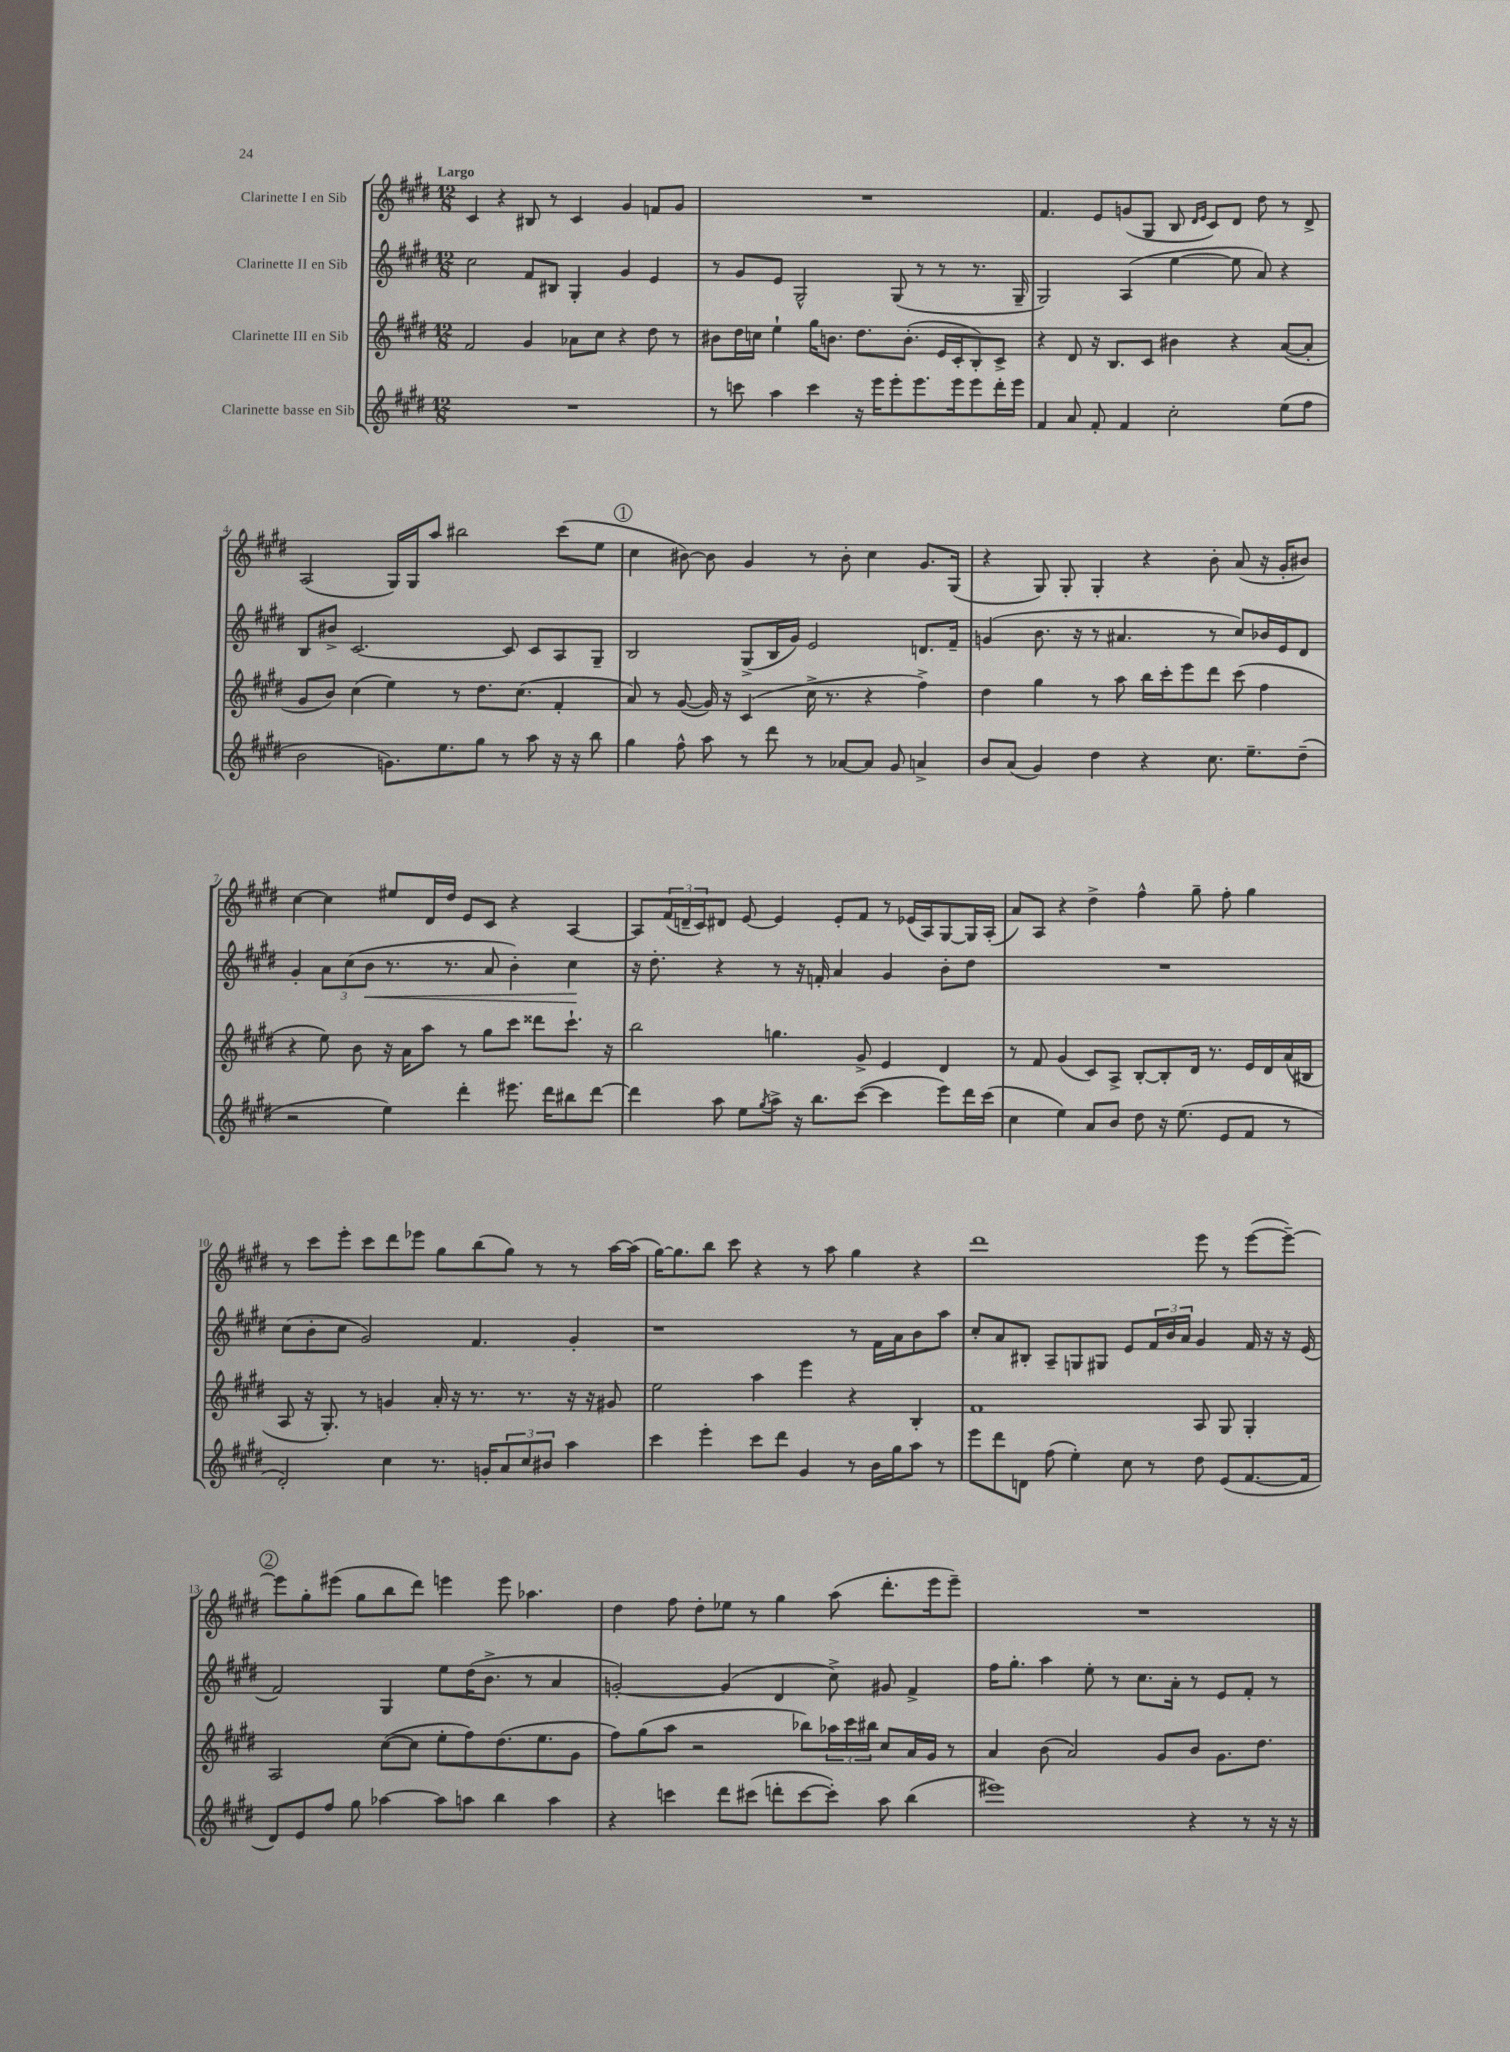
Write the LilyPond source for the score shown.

<<
\new StaffGroup <<
\new Staff = "s0" \with { instrumentName = "Clarinette I en Sib" } {
    \clef treble \key e \major \numericTimeSignature \time 12/8 \tempo "Largo"
    cis'4 r4 bis8 r8 cis'4 gis'4 f'8 gis'8 |
    R1. |
    fis'4. e'8 g'8( gis8 b8 \grace { dis'16 e'16 } cis'8) dis'8 dis''8 r8 dis'8-> |
    a2( gis16) gis16 a''8 bis''2 cis'''8( e''8 |
    \mark \markup { \circle "1" } cis''4 bis'8~) bis'8 gis'4 r8 bis'8-. cis''4 gis'8. gis16( |
    r4 gis8) gis8-. gis4-. r4 b'8-. a'8( r16 gis'16-. bis'8) |
    cis''4~ cis''4 eis''8 dis'16 dis''16 e'8 cis'8 r4 a4~ |
    a8 \tuplet 3/2 { fis'16( d'16-- cis'16) } dis'8 e'8~ e'4 e'8-. fis'8 r8 ees'16( a16) gis8~ gis16 a16-.( |
    a'8) a8 r4 dis''4-> fis''4-^ gis''8-- fis''8-. gis''4 |
    r8 cis'''8 e'''8-. cis'''8 dis'''8 ees'''8 gis''8 b''8( gis''8) r8 r8 a''16~ a''16( |
    gis''16~) gis''8. b''8 cis'''8 r4 r8 a''8 gis''4 r4 |
    dis'''1 e'''8 r8 e'''8~( e'''8~--) |
    \mark \markup { \circle "2" } e'''8 gis''8-. eis'''8( gis''8 b''8 dis'''8) e'''4 e'''8 aes''4. |
    dis''4 fis''8 dis''8-. ees''8 r8 gis''4 a''8( dis'''8.-. e'''16 e'''8--) |
    R1. \bar "|." |
}
\new Staff = "s1" \with { instrumentName = "Clarinette II en Sib" } {
    \clef treble \key e \major \numericTimeSignature \time 12/8
    cis''2 fis'8 bis8 gis4-. gis'4 e'4 |
    r8 gis'8 e'8 gis2-^ gis8( r8 r8 r8. gis16-- |
    gis2) a4( e''4~ e''8 a'8) r4 |
    b8 bis'8-> cis'2.~ cis'8 cis'8 a8 gis8-- |
    \mark \markup { \circle "1" } b2 gis8->( b16 gis'16) e'2 d'8. fis'16-- |
    g'4( b'8. r16 r8 ais'4. r8 cis''8) bes'16 e'16 dis'8 |
    gis'4-. \tuplet 3/2 { a'8 cis''8( b'8\< } r8. r8. a'8 b'4-.) cis''4\! |
    r16 dis''8.-. r4 r8 r16 f'16-. a'4 gis'4 b'8-. dis''8 |
    R1. |
    cis''8( b'8-. cis''8 gis'2) fis'4. gis'4-. |
    r1 r8 fis'16 a'16 b'8 a''8 |
    cis''8-. a'8 bis8-. a8-- g8 gis8 e'8 \tuplet 3/2 { fis'16 b'16 a'16 } gis'4 fis'16 r16 r16 e'16( |
    \mark \markup { \circle "2" } fis'2) gis4 e''8 dis''16( b'8.-> r8 a'4 |
    g'2~-.) g'4( dis'4 cis''8->) gis'8 fis'4-> |
    fis''16 gis''8.-. a''4 e''8-. r8 cis''8. a'16-. r8 e'8 fis'8-. r8 \bar "|." |
}
\new Staff = "s2" \with { instrumentName = "Clarinette III en Sib" } {
    \clef treble \key e \major \numericTimeSignature \time 12/8
    fis'2 gis'4 aes'8 cis''8 r4 dis''8 r8 |
    bis'8 dis''16 c''16 e''4-! gis''16 b'8. dis''8. b'8.-.( e'16 cis'16-. b8-.) cis'8-> |
    r4 dis'8 r16 b8. cis'8 bis'4 r4 a'8~( a'8-. |
    gis'8 b'8) cis''4( e''4) r8 dis''8. cis''8.( fis'4-. |
    \mark \markup { \circle "1" } a'8) r8 gis'8~( gis'16) r16 cis'4( cis''16-> r8. r4 fis''4->) |
    dis''4 gis''4 r8 a''8 b''16 cis'''16-. e'''8 dis'''8 cis'''8( fis''4 |
    r4 e''8) b'8 r16 a'16 a''8 r8 gis''8 cis'''8 disis'''8 cis'''8.-! r16 |
    b''2 g''4. gis'8-> e'4 dis'4 |
    r8 fis'8 gis'4( cis'8) a8-> b8~-. b8-. dis'16 r8. e'16 dis'16 a'16( bis16 |
    a8 r16 gis8.-.) r8 g'4 a'16-. r16 r8. r8. r16 r16 gis'8 |
    e''2 a''4 e'''4 r4 b4-. |
    fis'1 a8 gis8 gis4-. |
    \mark \markup { \circle "2" } a2 cis''8~( cis''8 e''8-. fis''8) dis''8.( e''8. gis'8 |
    fis''8) gis''8( a''8 r2 bes''8) \tuplet 3/2 { aes''16 cis'''16 bis''16 } cis''8 a'16 gis'16 r8 |
    a'4 b'8( a'2) gis'8 b'8 gis'8. dis''8. \bar "|." |
}
\new Staff = "s3" \with { instrumentName = "Clarinette basse en Sib" } {
    \clef treble \key e \major \numericTimeSignature \time 12/8
    R1. |
    r8 c'''8 a''4 c'''4 r16 e'''16 e'''8-. e'''8. e'''16 e'''8 dis'''16-. e'''16 |
    fis'4 a'8 fis'8-. fis'4 cis''2-. e''8( fis''8 |
    b'2 g'8.) e''8. gis''8 r8 a''8 r16 r16 b''8 |
    \mark \markup { \circle "1" } gis''4 fis''8-^ a''8 r8 dis'''8 r8 aes'8~ aes'8 gis'8 a'4-> |
    b'8 a'8( gis'4) dis''4 r4 cis''8. e''8.-- dis''8--( |
    r2 e''4) dis'''4-. eis'''8. dis'''16 bis''8 dis'''8~ |
    dis'''4 a''8 e''8 \acciaccatura { gis''8 } a''8-> r16 b''8. cis'''8~( cis'''4 e'''8) dis'''16 cis'''16( |
    cis''4 e''4) a'8 b'8 dis''8 r16 e''8.( e'8 fis'8 r8 |
    dis'2-.) cis''4 r8. g'16-. \tuplet 3/2 { a'8 cis''8 bis'8 } a''4 |
    cis'''4 e'''4-. cis'''8 dis'''8 gis'4 r8 b'16 gis''16 a''8 r8 |
    e'''8 dis'''8 d'8 fis''8( e''4-.) cis''8 r8 dis''8 e'8( fis'8.~ fis'16 |
    \mark \markup { \circle "2" } dis'8) e'8 fis''8 gis''8 aes''4~ aes''8 a''8 b''4 a''4 |
    r4 c'''4 dis'''8 cis'''8( d'''8-. cis'''8~ cis'''8-.) a''8 b''4( |
    eis'''1) r4 r8 r16 r16 \bar "|." |
}
>>
>>
